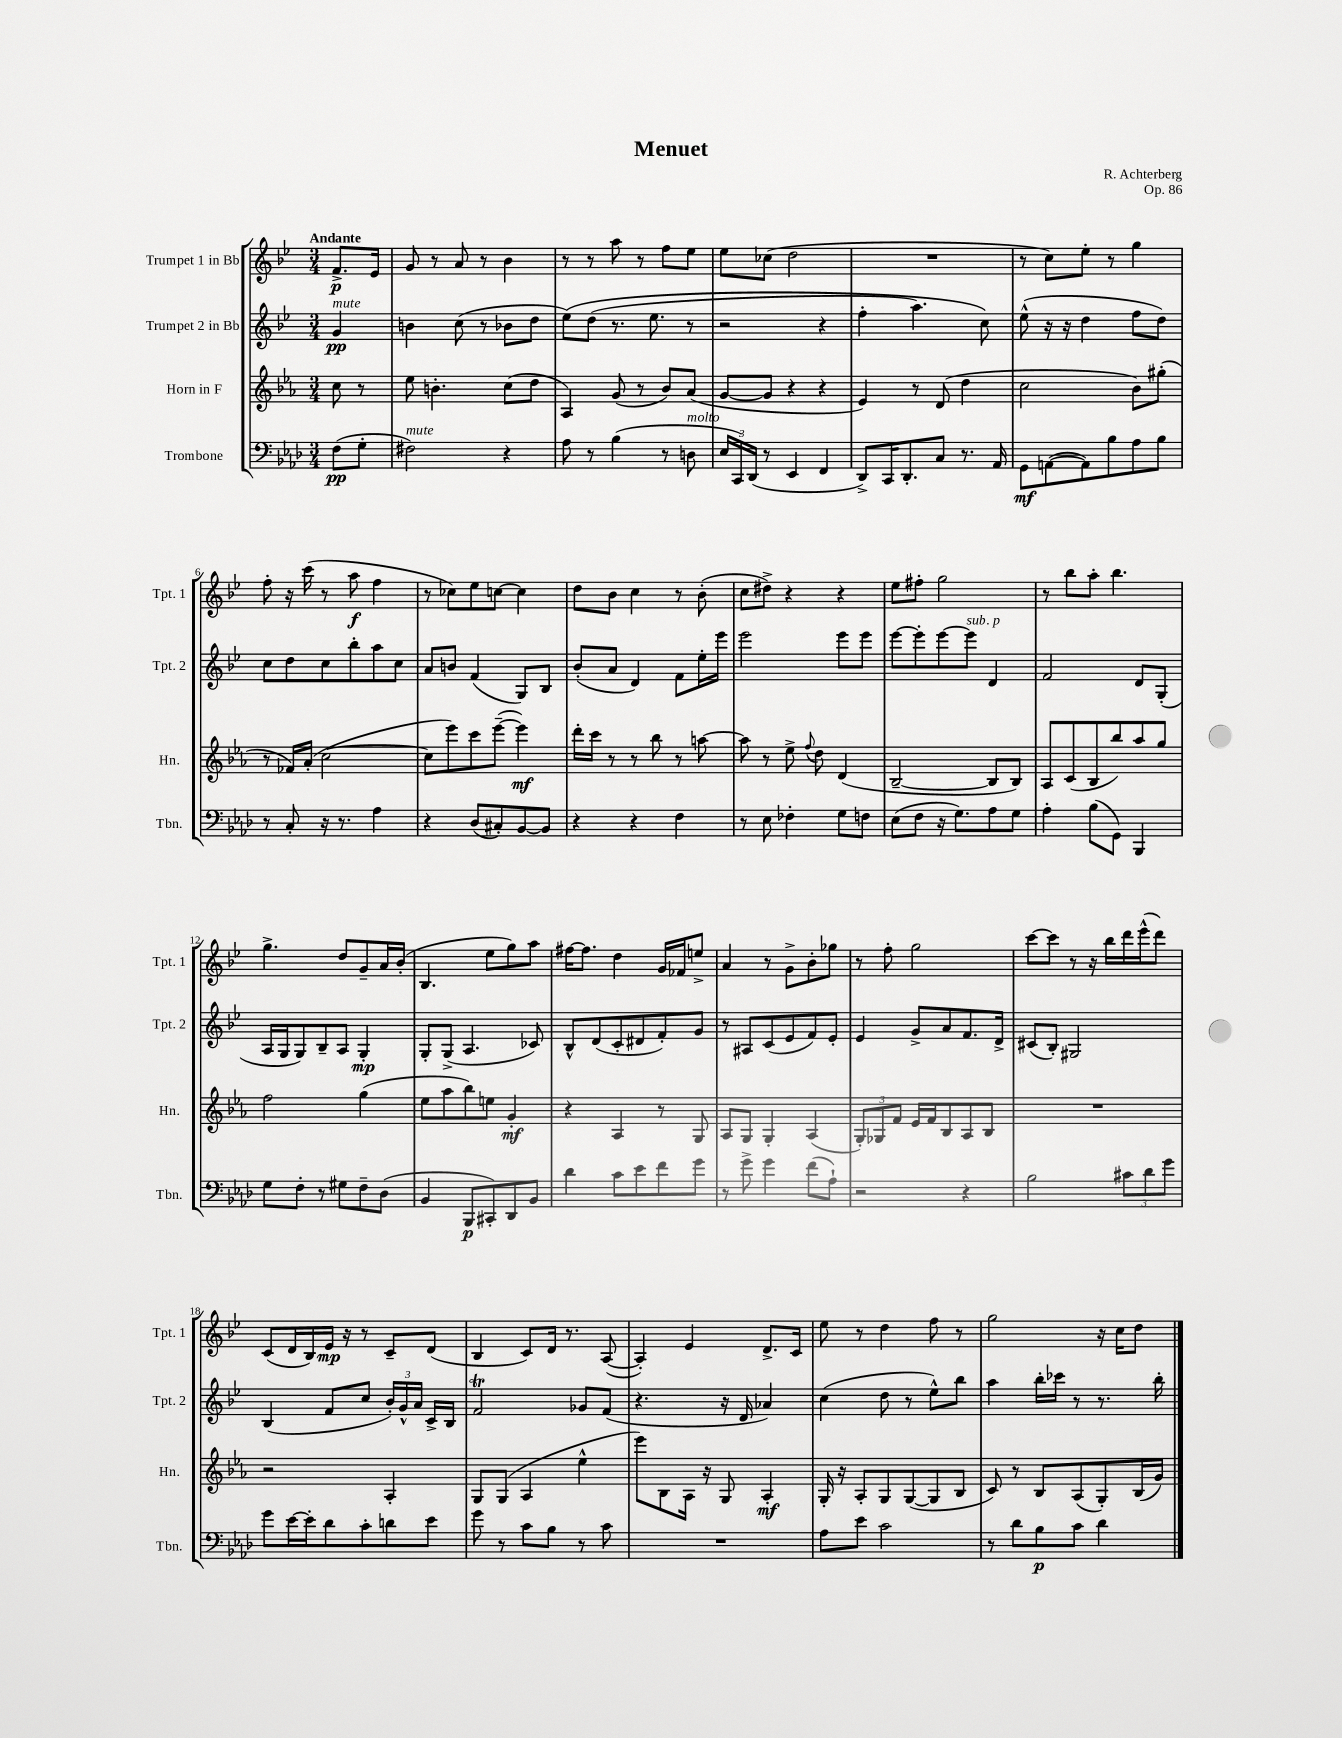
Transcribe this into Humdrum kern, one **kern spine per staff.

**kern	**kern	**kern	**kern
*staff4	*staff3	*staff2	*staff1
*clefF4	*clefG2	*clefG2	*clefG2
*k[b-e-a-d-]	*k[b-e-a-]	*k[b-e-]	*k[b-e-]
*M3/4	*M3/4	*M3/4	*M3/4
(8F	8cc	4g	8.f^
8G'	8r	.	.
.	.	.	16e-
=	=	=	=
2F#)	8ee-	4b	8g
.	4.b'	.	8r
.	.	(8cc	8a
.	.	8r	8r
4r	(8cc	8b-	4b-
.	8dd	8dd	.
=	=	=	=
8A-	4A-)	&(8ee-)	8r
8r	.	(8dd	8r
(4B-	(8g	8.r	8aa
.	8r	.	8r
.	.	8.ee-	.
8r	8b-)	.	8ff
8D	(8a-	8r	8ee-
=	=	=	=
24E-	[8g	2r	8ee-
24CC)	.	.	.
(24DD-	.	.	.
8r	8g]	.	(8cc-
4EE-	4r	.	2dd
4FF	4r	4r	.
=	=	=	=
8DD-^)	4e-)	4ff'	2.r
16CC	.	.	.
8.DD-'	.	.	.
.	8r	4.aa)	.
8C	(8d	.	.
8.r	4dd	.	.
.	.	8cc&)	.
16AA-	.	.	.
=	=	=	=
8GG	2cc	(8ee-^^	8r
([8AA	.	16r	8cc)
.	.	16r	.
8AA])	.	4dd	8ee-'
8B-	.	.	8r
8A-	8b-)	8ff	4gg
8B-	(8gg#'	8dd)	.
=	=	=	=
8r	8r	8cc	8ff'
8C'	16f-)	8dd	16r
.	(16a-'	.	(16ccc
16r	[2cc	8cc	8r
8.r	.	.	.
.	.	8bb-'	8aa
4A-	.	8aa	4ff
.	.	8cc	.
=	=	=	=
4r	8cc]	8a	8r
.	8eee-)	8b	8cc-)
(8D-	8ccc	(4f	8ee-
8C#')	([8eee-~	.	[8cc
[8BB-	4eee-])	8G)	4cc]
8BB-]	.	8B-	.
=	=	=	=
4r	16ddd'	(8b-'	8dd
.	16ccc	.	.
.	8r	8a	8b-
4r	8r	4d)	4cc
.	8bb-	.	.
4F	8r	8f	8r
.	[8aa	16ee-'	(8b-'
.	.	16eee-	.
=	=	=	=
8r	8aa]	2eee-	8cc
8E-	8r	.	8dd#^)
4F-'	8ee-^	.	4r
.	8qqff	.	.
.	8dd	.	.
8G	(4d	8eee-	4r
8F	.	8eee-	.
=	=	=	=
(8E-	[2B-~	[8eee-	8ee-
8F	.	8eee-']	8ff#'
16r	.	[8eee-	2gg
8.G)	.	.	.
.	.	8eee-]	.
8A-	8B-]	4d	.
8G	8B-)	.	.
=	=	=	=
4A-'	8A-	2f	8r
.	(8c	.	8bb-
(8B-	8B-	.	8aa'
8GG)	8bb-)	.	4.bb-
4BBB-	8aa-	8d	.
.	8gg	(8G'	.
=	=	=	=
8G	2ff	16A	4.gg^
.	.	16G	.
8F'	.	8G)	.
8r	.	8B-~	.
8G#	.	8A	8dd
8F~	(4gg	4G'	8g~
(8D-	.	.	16a
.	.	.	(16b-'
=	=	=	=
4BB-	8ee-	8G'	4.B-
.	8aa-	(8G^	.
8BBB-	8bb-)	4.A	.
8CC#')	8ee	.	8ee-
8DD-	4g'	.	8gg)
8BB-	.	8c-)	8aa
=	=	=	=
4d-	4r	8B-^^	[16ff#
.	.	.	8.ff#]
.	.	(8d	.
8c	4A-	8c'	4dd
8e-	.	8d#	.
8f	8r	8f')	16g
.	.	.	16f-
8g	8G	8g	8ee^
=	=	=	=
8r	8A-	8r	4a
8g^	8G	8A#	.
4g	4G'	(8c	8r
.	.	8e-	8g^
(8f	(4A-	8f)	8b-'
8A-`)	.	8e-'	8gg-
=	=	=	=
2r	12G')	4e-	8r
.	12G-	.	.
.	.	.	8ff'
.	12f	.	.
.	16e-	8g^	2gg
.	16f	.	.
.	8B-	8a	.
4r	8A-	8.f	.
.	8B-	.	.
.	.	16d^	.
=	=	=	=
2B-	2.r	(8c#	[8ccc
.	.	8B-')	8ccc]
.	.	2G#	8r
.	.	.	16r
.	.	.	16bb-
12c#	.	.	16ddd
.	.	.	(16eee-^^
12d-	.	.	.
.	.	.	8ddd)
12g	.	.	.
=	=	=	=
8g	2r	(4B-	(8c
[16e-	.	.	16d
16e-']	.	.	16B-)
8d-	.	8f	16e-
.	.	.	16r
8c'	.	8cc	8r
8d	4A-'	24b-')	8c~
.	.	24g^^	.
.	.	24a	.
8e-	.	16c^	(8d
.	.	16B-	.
=	=	=	=
8g	8G	2f	4B-
8r	(8G	.	.
8c	4A-	.	8c)
8B-	.	.	16d
.	.	.	8.r
8r	4ee-^^	8g-	.
8c	.	(8f	([8A
=	=	=	=
2.r	8eee-)	4.r	4A'])
.	8B-	.	.
.	16A-	.	4e-
.	16r	.	.
.	8G	16r	.
.	.	16d	.
.	4A-'	4a-)	8.d^
.	.	.	16c
=	=	=	=
8A-	16G'	(4cc	8ee-
.	16r	.	.
8e-	8A-'	.	8r
2c	8G	8dd	4dd
.	([8G	8r	.
.	8G]	8ee-^^)	8ff
.	8B-	8bb-	8r
=	=	=	=
8r	8c)	4aa	2gg
8d-	8r	.	.
8B-	8B-	16bb-'	.
.	.	16ccc-	.
8c	(8A-	8r	.
4d-	8G')	8.r	16r
.	.	.	16cc
.	(16B-	.	8dd
.	16g)	16bb-'	.
==	==	==	==
*-	*-	*-	*-
